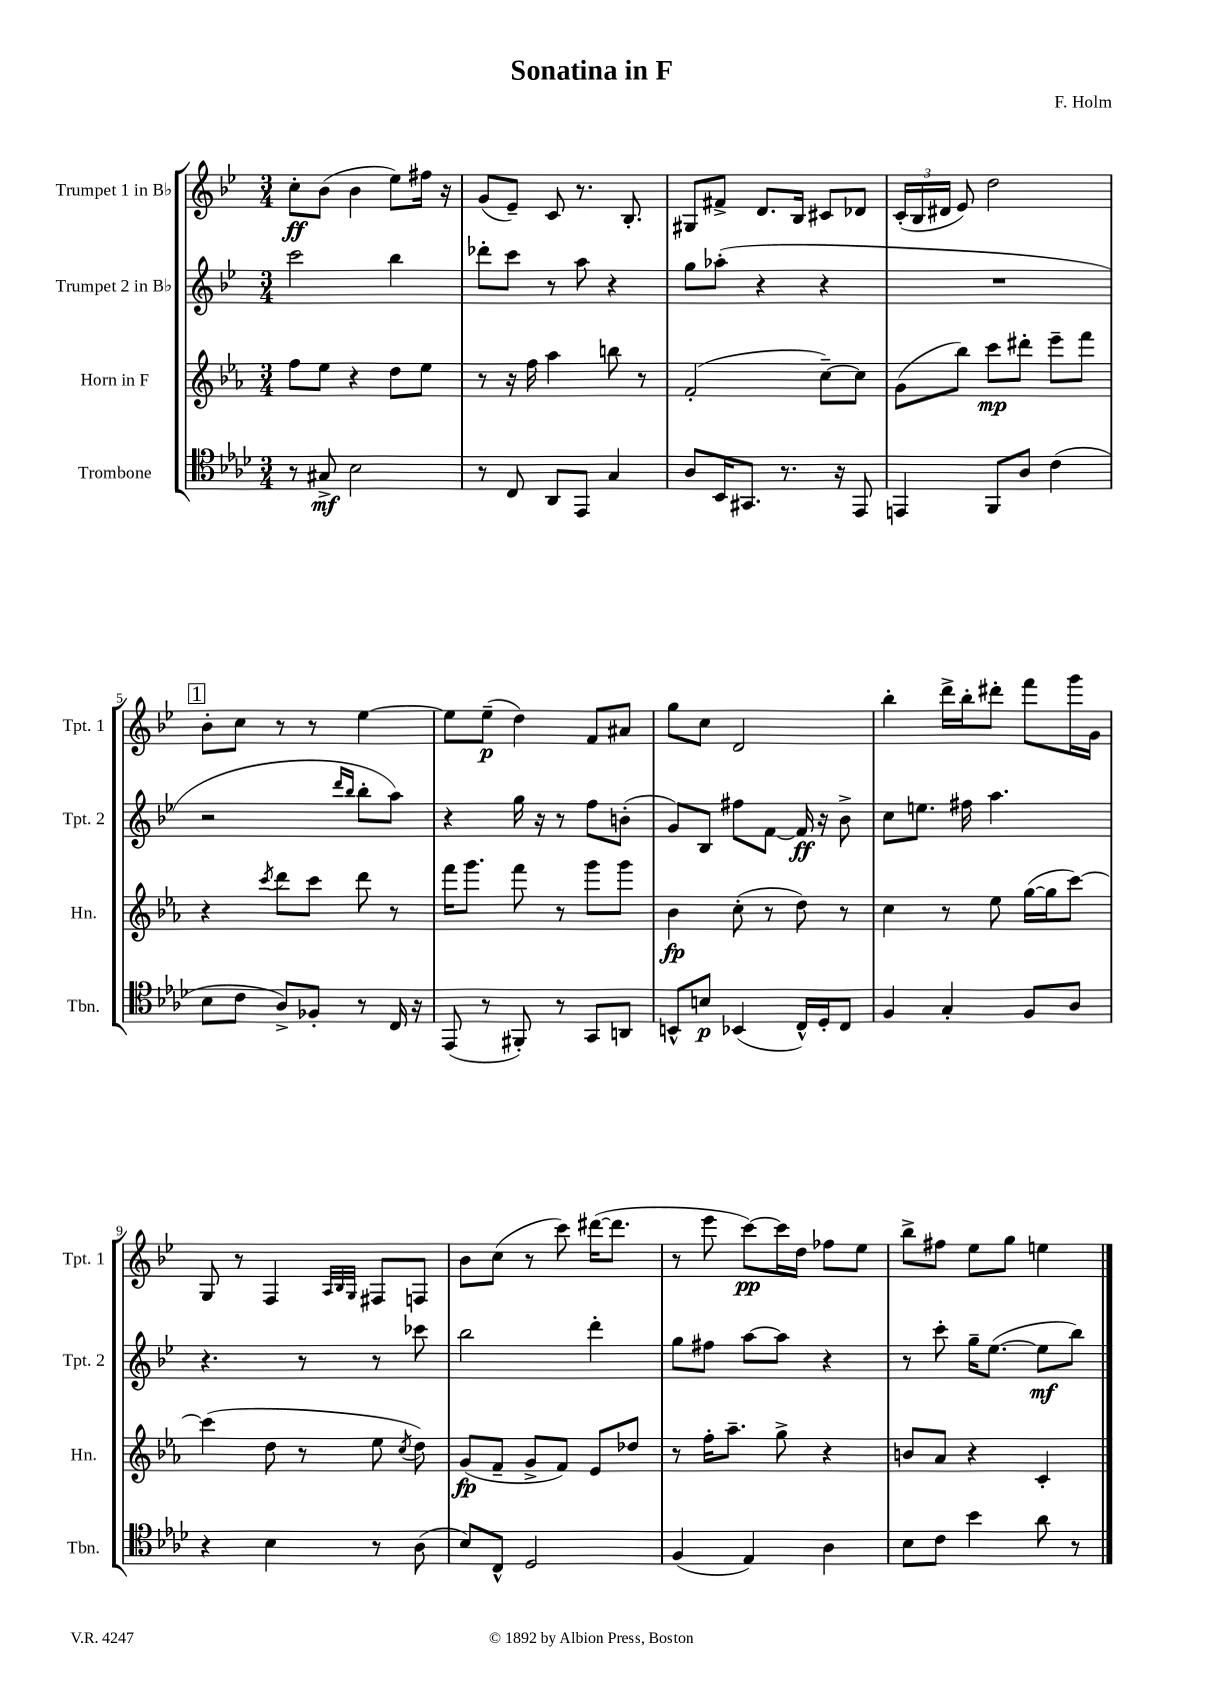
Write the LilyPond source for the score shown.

\header { title = "Sonatina in F" composer = "F. Holm" }
<<
\new StaffGroup <<
\new Staff = "s0" \with { instrumentName = "Trumpet 1 in Bb" shortInstrumentName = "Tpt. 1" } {
    \clef treble \key bes \major \numericTimeSignature \time 3/4
    \autoBeamOff c''8[-.\ff bes'8]( bes'4 ees''8[) fis''16] r16 |
    g'8[( ees'8]--) c'8 r8. bes8.-. |
    gis8[ fis'8]-> d'8.[ bes16] cis'8[ des'8] |
    \tuplet 3/2 { c'16[-.( bes16 dis'16] } ees'8) d''2 |
    \mark \markup { \box "1" } bes'8[-. c''8] r8 r8 ees''4~ |
    ees''8[ ees''8]--\p( d''4) f'8[ ais'8] |
    g''8[ c''8] d'2 |
    bes''4-. d'''16[-> bes''16-. dis'''8]-. f'''8[ g'''16 g'16] |
    g8 r8 f4 \grace { a32[ bes32 g32] } fis8[ f8] |
    bes'8[ c''8]( r8 c'''8) dis'''16[~( dis'''8.] |
    r8 ees'''8 c'''8[~\pp) c'''16 d''16] fes''8[ ees''8] |
    bes''8[-> fis''8] ees''8[ g''8] e''4 \bar "|." |
}
\new Staff = "s1" \with { instrumentName = "Trumpet 2 in Bb" shortInstrumentName = "Tpt. 2" } {
    \clef treble \key bes \major \numericTimeSignature \time 3/4
    \autoBeamOff c'''2 bes''4 |
    des'''8[-. c'''8] r8 a''8 r4 |
    g''8[ aes''8]-.( r4 r4 |
    R2. |
    \mark \markup { \box "1" } r2 \grace { d'''16[ bes''16] } bes''8[-. a''8]) |
    r4 g''16 r16 r8 f''8[ b'8]-.( |
    g'8[) bes8] fis''8[ f'8]~ f'16\ff r16 bes'8-> |
    c''8[ e''8.] fis''16 a''4. |
    r4. r8 r8 ces'''8 |
    bes''2 d'''4-. |
    g''8[ fis''8] a''8[~ a''8] r4 |
    r8 c'''8-. g''16[-- ees''8.]~( ees''8[\mf bes''8]) \bar "|." |
}
\new Staff = "s2" \with { instrumentName = "Horn in F" shortInstrumentName = "Hn." } {
    \clef treble \key ees \major \numericTimeSignature \time 3/4
    \autoBeamOff f''8[ ees''8] r4 d''8[ ees''8] |
    r8 r16 f''16 aes''4 b''8 r8 |
    f'2-.( c''8[~--) c''8] |
    g'8[( bes''8]) c'''8[\mp dis'''8]-. ees'''8[-- f'''8] |
    \mark \markup { \box "1" } r4 \acciaccatura { c'''8 } d'''8[ c'''8] d'''8 r8 |
    f'''16[ g'''8.] f'''8 r8 g'''8[ g'''8] |
    bes'4\fp c''8-.( r8 d''8) r8 |
    c''4 r8 ees''8 g''16[~( g''16 c'''8]~) |
    c'''4( d''8 r8 ees''8 \acciaccatura { c''8 } d''8) |
    g'8[\fp( f'8]-- g'8[-> f'8]) ees'8[ des''8] |
    r8 f''16[-. aes''8.]-- g''8-> r4 |
    b'8[ aes'8] r4 c'4-. \bar "|." |
}
\new Staff = "s3" \with { instrumentName = "Trombone" shortInstrumentName = "Tbn." } {
    \clef tenor \key aes \major \numericTimeSignature \time 3/4
    \autoBeamOff r8 gis8->\mf bes2 |
    r8 c8 aes,8[ ees,8] g4 |
    aes8[ bes,16 gis,8.] r8. r16 ees,8 |
    e,4 f,8[ aes8] c'4( |
    \mark \markup { \box "1" } bes8[ c'8] aes8[->) fes8]-. r8 c16 r16 |
    ees,8( r8 fis,8-.) r8 g,8[ a,8] |
    b,8[-^ b8]\p bes,4( c16[-^) des16-. c8] |
    f4 g4-. f8[ aes8] |
    r4 bes4 r8 aes8( |
    bes8[) c8]-^ des2 |
    f4( ees4) aes4 |
    bes8[ c'8] bes'4 aes'8 r8 \bar "|." |
}
>>
>>
